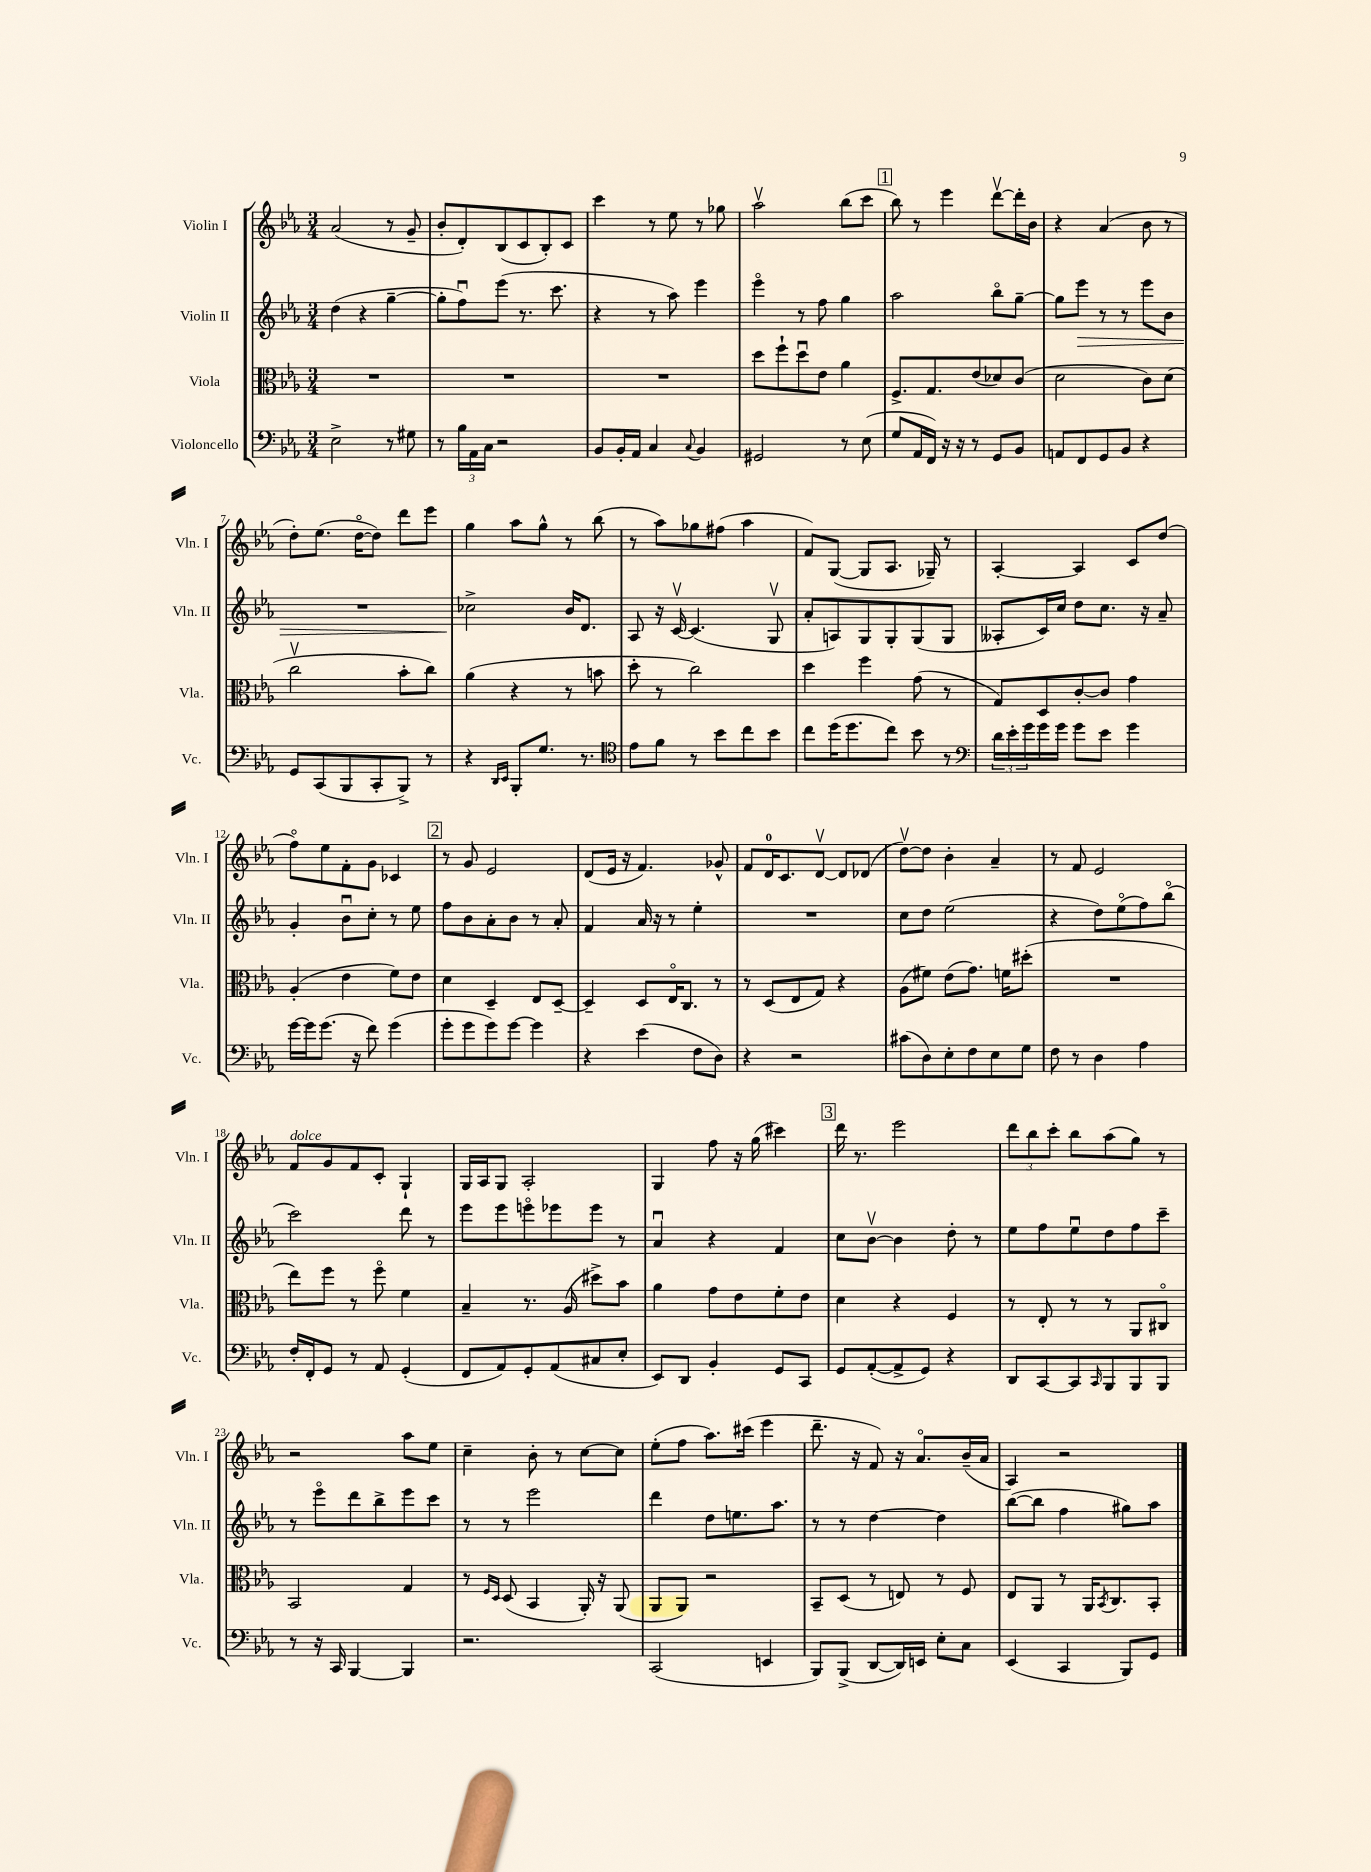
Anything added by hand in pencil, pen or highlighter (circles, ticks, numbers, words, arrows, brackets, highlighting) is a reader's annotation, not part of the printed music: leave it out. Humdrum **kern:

**kern	**kern	**kern	**dynam	**kern
*part4	*part3	*part2	*part2	*part1
*staff4	*staff3	*staff2	*staff2	*staff1
*I"Violoncello	*I"Viola	*I"Violin II	*	*I"Violin I
*I'Vc.	*I'Vla.	*I'Vln. II	*	*I'Vln. I
*clefF4	*clefC3	*clefG2	*	*clefG2
*k[b-e-a-]	*k[b-e-a-]	*k[b-e-a-]	*	*k[b-e-a-]
*M3/4	*M3/4	*M3/4	*	*M3/4
=1	=1	=1	=1	=1
2E-^\	2.r	(4dd\	.	(2a-/
.	.	4r	.	.
8r	.	[4gg~\	.	8r
8G#X\	.	.	.	8g~/
=2	=2	=2	=2	=2
8r	2.r	8gg'\L]	.	8b-'/L
24B-\LL	.	8ffu\)	.	8d'/)
24AA-\	.	.	.	.
24C\JJ	.	.	.	.
2r	.	(8eee-\J	.	(8B-/
.	.	8.r	.	8c/
.	.	.	.	8B-'/)
.	.	8.ccc\	.	.
.	.	.	.	8c/J
=3	=3	=3	=3	=3
8BB-/L	2.r	4r	.	4ccc\
16BB-'/L	.	.	.	.
16AA-/JJ	.	.	.	.
4C/	.	8r	.	8r
.	.	8aa-\)	.	8ee-\
8qqC/	.	.	.	.
4BB-/	.	4eee-\	.	8r
.	.	.	.	8gg-X\
=4	=4	=4	=4	=4
2GG#X/	8dd\L	4eee-\	.	2aa-v\
.	8ff`\	.	.	.
.	8ddu\	8r	.	.
.	8e-\J	8ff\	.	.
8r	4a-\	4gg\	.	(8bb-\L
(8E-\	.	.	.	8ccc\J
!!LO:REH:place=s1:t=1
=5	=5	=5	=5	=5
8G/L	8.F^/L	2aa-\	.	8bb-\)
16AA-/L	.	.	.	8r
16FF/JJ)	8.G/	.	.	.
16r	.	.	.	4eee-\
16r	.	.	.	.
8r	(8e-/	.	.	.
8GG/L	8d-X/)	8bb-\L	.	[8dddv\L
8BB-/J	(8c/J	[8gg~\J	.	16ddd'\L]
.	.	.	.	16b-\JJ
=6	=6	=6	=6	=6
8AAn/L	2d\	8gg\L]	.	4r
!	!	!	!LO:HP:b	!
8FF/	.	8eee-\J	>	.
8GG/	.	8r	.	(4a-/
8BB-/J	.	8r	.	.
4r	8c\L)	8eee-\L	.	8b-\
.	(8d\J	8b-\J	.	8r
!!LO:LB:g=z
=7	=7	=7	=7	=7
8GG/L	2ccv\	2.r	.	8dd'\L)
(8CC/	.	.	.	(8.ee-\J
8BBB-/	.	.	.	.
.	.	.	.	[16dd\KL
8CC'/	.	.	.	8dd\J])
8BBB-^/J)	8b-'\L	.	.	8ddd\L
8r	8cc\J)	.	.	8eee-\J
=8	=8	=8	=8	=8
4r	(4a-\	2cc-X^\	.	4gg\
16qqDD/LL	.	.	.	.
16qqEE-/JJ	.	.	.	.
8BBB-'/L	4r	.	.	8aa-\L
8.G/J	.	.	.	8gg^^\J
.	8r	16b-/KL	]	8r
8.r	.	8.d/J	.	.
.	8bn\	.	.	(8bb-\
=9	=9	=9	=9	=9
*clefC4	*	*	*	*
8e-\L	8dd'\	8A-/	.	8r
8f\J	8r	16r	.	8aa-\L)
.	.	[16cv/	.	.
8r	2cc\)	(4.c/]	.	8gg-X\
8b-\L	.	.	.	(8ff#X\J
8cc\	.	.	.	4aa-\
8b-\J	.	8Gv/	.	.
=10	=10	=10	=10	=10
8cc\L	4dd\	8a-'/L	.	8f/L)
(16dd\K	.	8An/)	.	([8G/J
8.dd\	.	.	.	.
.	4ff\	8G/	.	8G/L]
8cc\J)	.	8G'/	.	8.A-/J
8b-\	(8g\	(8G/	.	.
.	.	.	.	16G-X~/)
8r	8r	8G/J	.	8r
=11	=11	=11	=11	=11
*clefF4	*	*	*	*
24d\LL	8G/L)	8A--X'/L	.	[4A-'/
24e-'\	.	.	.	.
24g\	.	.	.	.
16g\	8D/	16c/L)	.	.
16g\JJ	.	16cc/JJ	.	.
8g\L	[8c'/	8dd\L	.	4A-/]
8e-\J	8c/J]	8.cc\J	.	.
4g\	4g\	.	.	8c/L
.	.	16r	.	.
.	.	8a-~/	.	(8dd/J
!!LO:LB:g=z
=12	=12	=12	=12	=12
[16g\LL	(4A-'/	4g'/	.	8ff\L)
16g\J]	.	.	.	.
(8.g\J	.	.	.	8ee-\
.	4e-\	8b-u\L	.	8f'\
16r	.	.	.	.
8f\)	.	8cc'\J	.	8g\J
(4g\	8f\L)	8r	.	4c-X/
.	8e-\J	8ee-\	.	.
!!LO:REH:place=s1:t=2
=13	=13	=13	=13	=13
8g'\L	4d\	8ff\L	.	8r
8g\	.	8b-\	.	8g/
8g\)	4D~/	8a-'\	.	2e-/
[8g\J	.	8b-\J	.	.
4g\]	8E-/L	8r	.	.
.	[8D~/J	8a-'/	.	.
=14	=14	=14	=14	=14
4r	4D~/]	4f/	.	(8d/L
.	.	.	.	16e-/Jk
.	.	.	.	16r
(4e-\	8D/L	16a-/	.	4.f/)
.	.	16r	.	.
.	16E-/K	8r	.	.
.	8.C/J	.	.	.
8F\L	.	4ee-'\	.	.
8D\J)	8r	.	.	8g-X^^/
=15	=15	=15	=15	=15
4r	8r	2.r	.	8f/L
.	(8D/L	.	.	16d/K
.	.	.	.	8.c/
2r	8E-/	.	.	.
.	8G/J)	.	.	[8dv/J
.	4r	.	.	8d/L]
.	.	.	.	(8d-X/J
=16	=16	=16	=16	=16
(8c#X\L	(8A-\L	8cc\L	.	[8ddv\L)
8D\)	8f#X\J)	8dd\J	.	8dd\J]
8E-'\	(8e-\L	(2ee-\	.	4b-'\
8F\	8.g\J)	.	.	.
8E-\	.	.	.	4a-~/
.	16fn\KL	.	.	.
8G\J	(8dd#X'\J	.	.	.
=17	=17	=17	=17	=17
8F\	2.r	4r	.	8r
8r	.	.	.	8f/
4D\	.	8dd\L)	.	2e-/
.	.	(8ee-\	.	.
4A-\	.	8ff\)	.	.
.	.	(8bb-\J	.	.
!!LO:LB:g=z
=18	=18	=18	=18	=18
!	!	!	!	!LO:TX:a:i:t=dolce
16F'/LL	8ee-\L)	2ccc\)	.	8f/L
16FF'/J	.	.	.	.
8GG/J	8ff\J	.	.	8g/
8r	8r	.	.	8f/
8AA-/	8ff\	.	.	8c'/J
(4GG'/	4f\	8ddd\	.	4G`/
.	.	8r	.	.
=19	=19	=19	=19	=19
8FF/L	4B-~/	8eee-\L	.	16G/LL
.	.	.	.	16A-/J
8AA-/)	.	8eee-\	.	8G/J
8GG'/	8.r	8eeen\	.	2A-'/
(8AA-/	.	8eee-X\	.	.
.	(16A-/	.	.	.
8C#X/	8dd#X^\L)	8eee-\J	.	.
8E-'/J	8b-\J	8r	.	.
=20	=20	=20	=20	=20
8EE-/L)	4a-\	4a-u/	.	4G/
8DD/J	.	.	.	.
4BB-'/	8g\L	4r	.	8ff\
.	8e-\	.	.	16r
.	.	.	.	(16gg\
8GG/L	8f'\	4f/	.	4ccc#X\)
8CC/J	8e-\J	.	.	.
!!LO:REH:place=s1:t=3
=21	=21	=21	=21	=21
8GG/L	4d\	8cc\L	.	16ddd\
.	.	.	.	8.r
([8AA-'/	.	[8b-v\J	.	.
8AA-^/]	4r	4b-\]	.	2eee-\
8GG/J)	.	.	.	.
4r	4F/	8dd'\	.	.
.	.	8r	.	.
=22	=22	=22	=22	=22
8DD/L	8r	8ee-\L	.	12ddd\L
.	.	.	.	12bb-\
[8CC/	8E-'/	8ff\	.	.
.	.	.	.	12ccc'\J
8CC/]	8r	8ee-u\	.	8bb-\L
16qqCC/	.	.	.	.
8BBB-/	8r	8dd\	.	(8aa-\
8BBB-/	8AA-/L	8ff\	.	8gg\J)
8BBB-/J	8C#X/J	8ccc~\J	.	8r
!!LO:LB:g=z
=23	=23	=23	=23	=23
8r	2BB-/	8r	.	2r
16r	.	8eee-\L	.	.
16CC/	.	.	.	.
[4BBB-/	.	8ddd\	.	.
.	.	8bb-^\	.	.
4BBB-/]	4G/	8eee-\	.	8aa-\L
.	.	8ccc\J	.	8ee-\J
=24	=24	=24	=24	=24
2.r	8r	8r	.	4cc~\
.	16qqF/LL	.	.	.
.	16qqD/JJ	.	.	.
.	(8D/	8r	.	.
.	4BB-/	2eee-\	.	8b-'\
.	.	.	.	8r
.	16AA-'/)	.	.	[8cc\L
.	16r	.	.	.
.	(8AA-/	.	.	8cc\J]
=25	=25	=25	=25	=25
(2CC/	8AA-/L	4ddd\	.	(8ee-'\L
.	8AA-/J)	.	.	8ff\J
.	2r	8dd\L	.	8.aa-\L)
.	.	8.een\	.	.
.	.	.	.	(16ccc#X\Jk
4EEn/	.	.	.	4eee-\
.	.	8.aa-\J	.	.
=26	=26	=26	=26	=26
8BBB-/L)	8BB-~/L	8r	.	8.ddd~\
(8BBB-^/J	(8D/J	8r	.	.
.	.	.	.	16r
[8DD/L	8r	[4dd\	.	8f/)
16DD/L])	8En/)	.	.	16r
16EEn/JJ	.	.	.	8.a-/L
8E-'\L	8r	4dd\]	.	.
8C\J	8F/	.	.	(16b-~/L
.	.	.	.	16a-/JJ
=27	=27	=27	=27	=27
(4EE-/	8E-/L	([8bb-\L	.	4A-/)
.	8AA-/J	8bb-\J]	.	.
4CC/	8r	4ff\	.	2r
.	16AA-/KL	.	.	.
.	8qBB-/	.	.	.
.	8.C/	.	.	.
8BBB-/L)	.	8gg#X\L)	.	.
8GG/J	8BB-'/J	8aa-\J	.	.
==	==	==	==	==
*-	*-	*-	*-	*-
